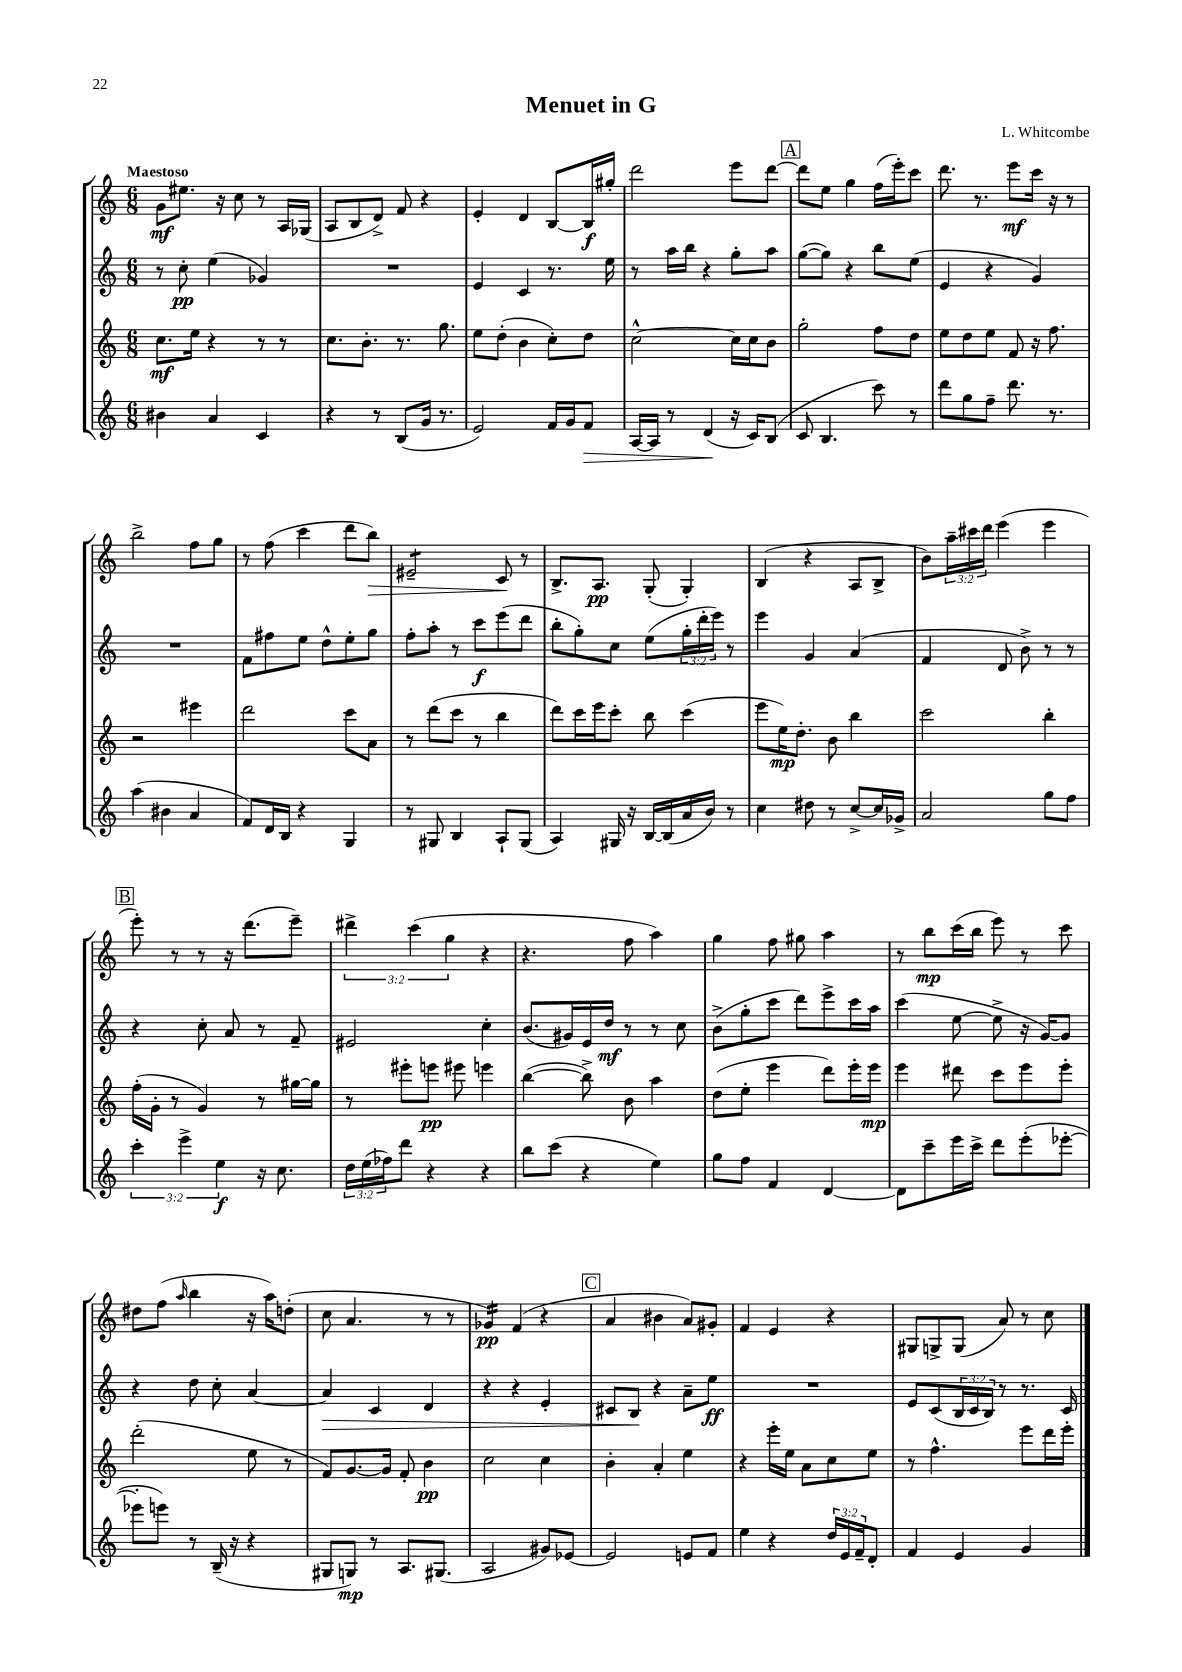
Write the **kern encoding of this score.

**kern	**kern	**kern	**kern
*staff4	*staff3	*staff2	*staff1
*clefG2	*clefG2	*clefG2	*clefG2
*k[]	*k[]	*k[]	*k[]
*M6/8	*M6/8	*M6/8	*M6/8
4b#	8.cc	8r	8g
.	.	8cc'	8.ee#
.	16ee	.	.
4a	4r	(4ee	.
.	.	.	16r
.	.	.	8cc
4c	8r	4g-)	8r
.	8r	.	16A
.	.	.	(16G-
=	=	=	=
4r	8.cc	2.r	8A
.	.	.	8B
.	8.b'	.	.
8r	.	.	8d^)
(8B	8.r	.	8f
16g	.	.	4r
8.r	8.gg	.	.
=	=	=	=
2e)	8ee	4e	4e'
.	(8dd'	.	.
.	4b	4c	4d
16f	8cc')	8.r	[8B
16g	.	.	.
8f	8dd	.	16B]
.	.	16ee	16gg#'
=	=	=	=
[16A	[2cc^^	8r	2ddd
16A]	.	.	.
8r	.	16aa	.
.	.	16bb	.
(4d	.	4r	.
16r	16cc]	8gg'	8eee
16c)	16cc	.	.
(8B	8b	8aa	[8ddd
=	=	=	=
8c	2gg'	([8gg	8ddd]
4.B	.	8gg])	8ee
.	.	4r	4gg
8ccc)	8ff	8bb	(16ff
.	.	.	16eee')
8r	8dd	(8ee	8ccc
=	=	=	=
8ddd	8ee	4e	8.ddd
8gg	8dd	.	.
.	.	.	8.r
8ff~	8ee	4r	.
8.ddd	8f	.	8eee
.	16r	4g)	16ccc
8.r	8.ff	.	16r
.	.	.	8r
=	=	=	=
(4aa	2r	2.r	2bb^
4b#	.	.	.
4a	4eee#	.	8ff
.	.	.	8gg
=	=	=	=
8f)	2ddd	8f	8r
16d	.	8ff#	(8ff
16B	.	.	.
4r	.	8ee	4ccc
.	.	8dd^^	.
4G	8ccc	8ee'	8ddd
.	8a	8gg	8bb)
=	=	=	=
8r	8r	8ff'	2e#~
8G#	(8ddd	8aa'	.
4B	8ccc	8r	.
.	8r	8ccc	.
8A`	4bb	(8eee	8c
(8G#	.	8ddd	8r
=	=	=	=
4A)	8ddd)	8bb'	8.B^
.	16ccc	8gg')	.
.	16eee	.	8.A
16G#	8ccc'	8cc	.
16r	.	.	.
[16B	8bb	(8ee	(8G'
(16B]	.	.	.
16a	(4ccc	24gg'	4G')
.	.	24ddd'	.
16b)	.	.	.
.	.	24eee)	.
8r	.	8r	.
=	=	=	=
4cc	8eee	4eee	(4B
.	16ee)	.	.
.	8.dd'	.	.
8dd#	.	4g	4r
8r	8b	.	.
[8cc^	4bb	(4a	8A
16cc]	.	.	8B^
16g-^	.	.	.
=	=	=	=
2a	2ccc	4f	8b)
.	.	.	24aa~
.	.	.	24ccc#
.	.	.	24ddd
.	.	8d	(4eee
.	.	8b^)	.
8gg	4bb'	8r	4eee
8ff	.	8r	.
=	=	=	=
6ccc'	(16ff'	4r	8eee')
.	16g'	.	.
.	8r	.	8r
6eee^	.	.	.
.	4g)	8cc'	8r
6ee	.	.	.
.	.	8a	16r
.	.	.	(8.ddd
16r	8r	8r	.
8.cc	.	.	.
.	[16gg#	8f~	8eee~)
.	16gg#]	.	.
=	=	=	=
24dd	8r	2e#	6ddd#^
(24ee	.	.	.
24ff-)	.	.	.
8ddd	8eee#'	.	.
.	.	.	(6ccc
4r	8eee	.	.
.	.	.	6gg
.	8eee#	.	.
4r	4eee	4cc'	4r
=	=	=	=
8bb	([4bb	(8.b	4.r
(8ccc	.	.	.
.	.	16g#)	.
4r	8bb^])	16e	.
.	.	16dd	.
.	8b	8r	8ff
4ee)	4aa	8r	4aa)
.	.	8cc	.
=	=	=	=
8gg	(8dd	(8b^	4gg
8ff	8ee'	8gg'	.
4f	4eee	8ccc	8ff
.	.	8ddd)	8gg#
[4d	8ddd)	8eee^	4aa
.	16eee'	16ccc	.
.	16eee	16aa	.
=	=	=	=
8d]	4eee	(4ccc	8r
8ccc~	.	.	8bb
16eee	8ddd#	[8ee	(16ccc
16ccc^	.	.	16bb
8ddd	8ccc	8ee^]	8eee)
(8eee'	8eee	16r	8r
.	.	[16g)	.
[8eee-'	8eee'	8g]	8ccc
=	=	=	=
8eee-']	(2ddd'	4r	8dd#
8eee)	.	.	(8ff
.	.	.	16qqaa
8r	.	8dd	4bb
(16B~	.	8cc'	.
16r	.	.	.
4r	8ee	[4a	16r
.	.	.	16aa)
.	8r	.	(8dd'
=	=	=	=
8G#	8f)	4a]	8cc
8G)	[8.g	.	4.a
8r	.	4c	.
.	16g]	.	.
8.A	8f'	.	.
.	4b	4d	8r
(8.G#	.	.	.
.	.	.	8r
=	=	=	=
2A	2cc	4r	4g-)
.	.	4r	(4f
8g#)	4cc	4e'	4r
[8e-	.	.	.
=	=	=	=
2e-]	4b'	8c#	4a
.	.	8B	.
.	4a'	4r	4b#
8e	4ee	8a~	8a)
8f	.	8ee	8g#'
=	=	=	=
4ee	4r	2.r	4f
4r	16eee'	.	4e
.	16ee	.	.
.	8a	.	.
24dd	8cc	.	4r
24e	.	.	.
24f~	.	.	.
8d'	8ee	.	.
=	=	=	=
4f	8r	8e	8G#
.	4.ff^^	(8c	8G^
4e	.	24B	(8G
.	.	24c	.
.	.	24B)	.
.	.	8r	8a)
4g	8eee	8.r	8r
.	16ddd	.	8cc
.	16eee'	16c	.
==	==	==	==
*-	*-	*-	*-
